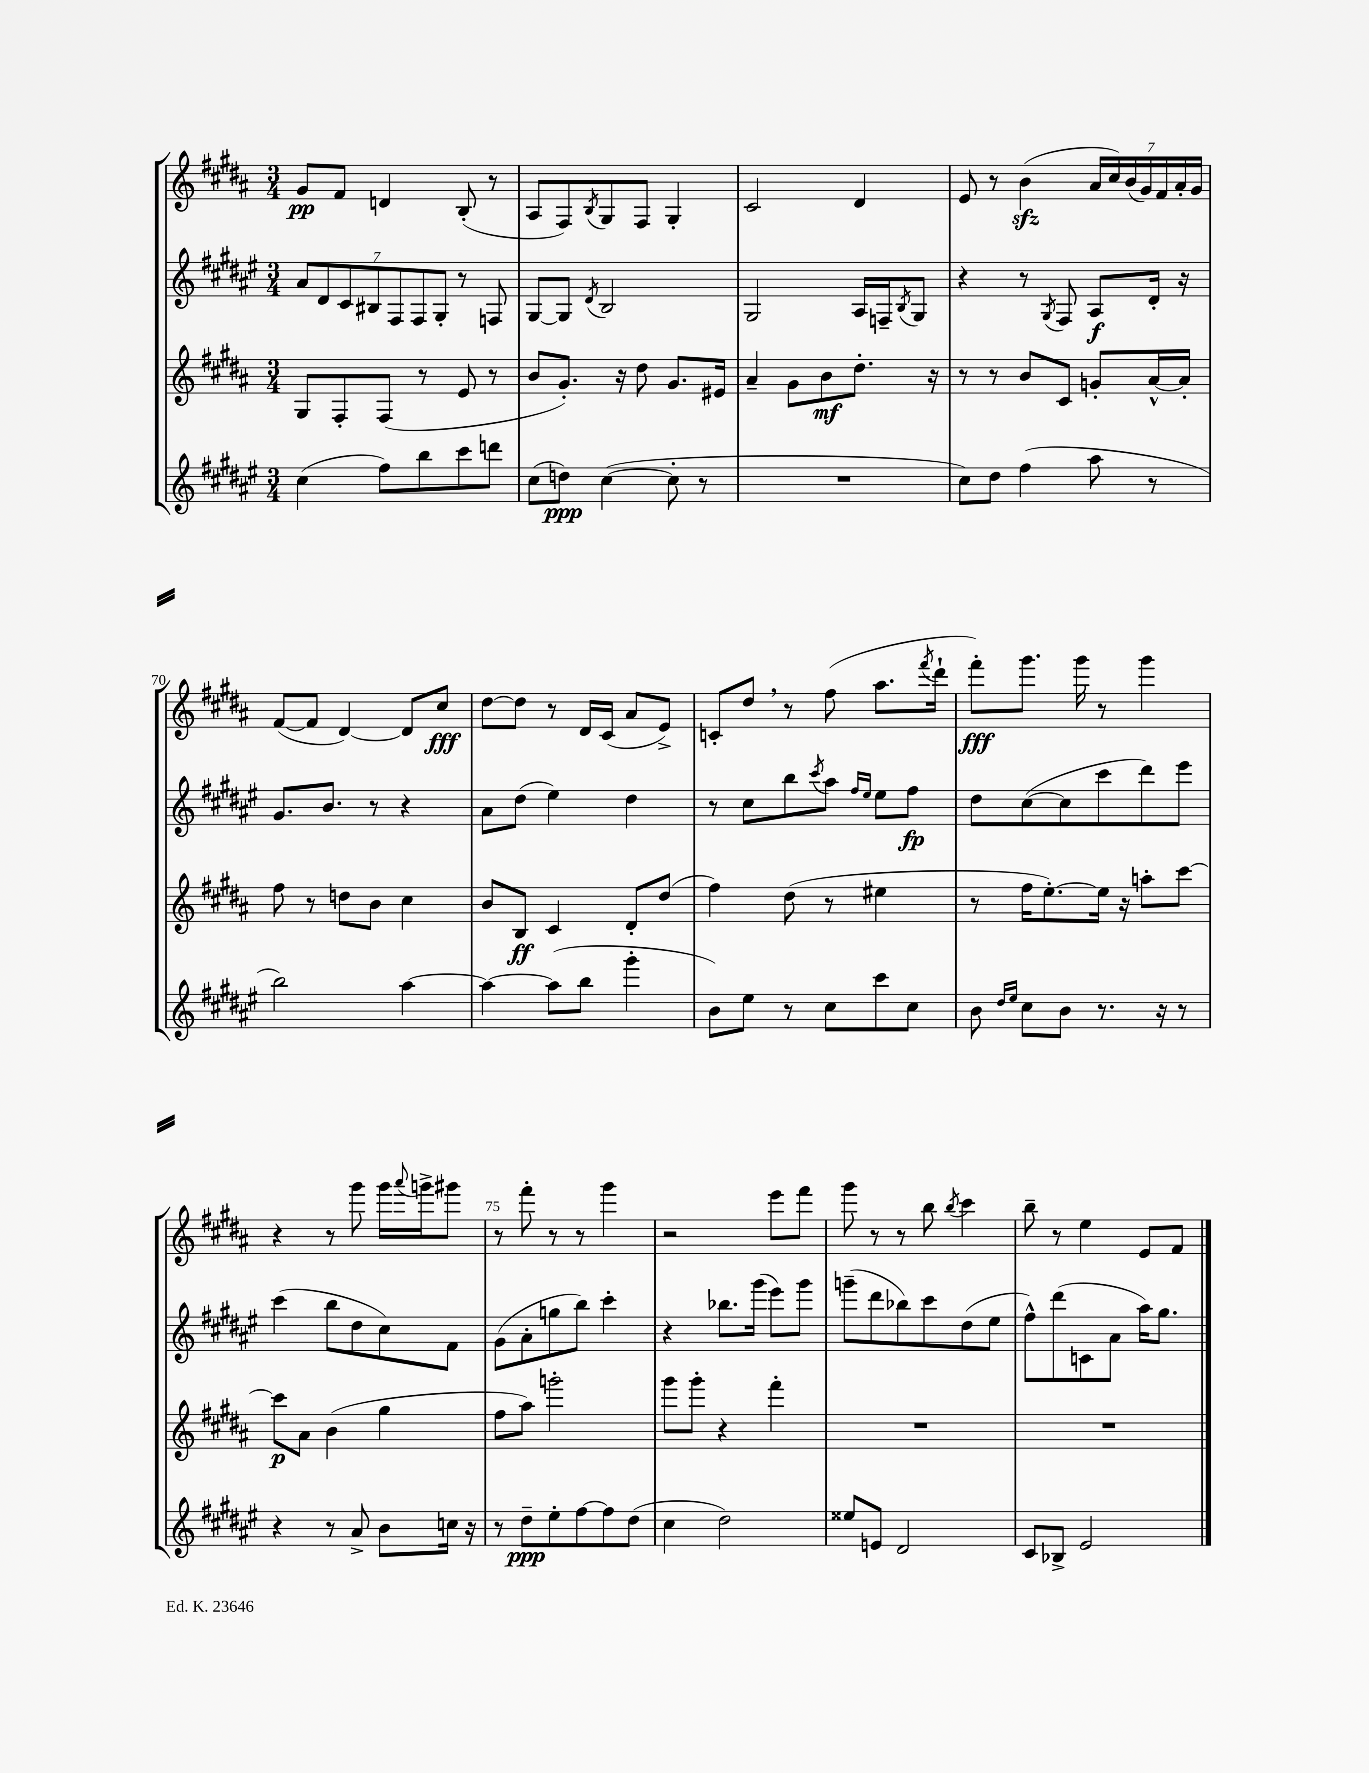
<<
\new StaffGroup <<
\new Staff = "s0" {
    \clef treble \key b \major \numericTimeSignature \time 3/4
    gis'8\pp fis'8 d'4 b8-.( r8 |
    ais8 fis8) \acciaccatura { b8 } gis8 fis8 gis4-. |
    cis'2 dis'4 |
    e'8 r8 b'4\sfz( \tuplet 7/4 { ais'16 cis''16) b'16( gis'16) fis'16 ais'16-. gis'16 } |
    fis'8~( fis'8 dis'4~) dis'8 cis''8\fff |
    dis''8~ dis''8 r8 dis'16 cis'16( ais'8 e'8->) |
    c'8-. dis''8 \breathe r8 fis''8( ais''8. \acciaccatura { fis'''8 } dis'''16-! |
    fis'''8-.\fff) gis'''8. gis'''16 r8 gis'''4 |
    r4 r8 gis'''8 gis'''16 \appoggiatura { ais'''8 } g'''16-> gis'''8 |
    r8 fis'''8-. r8 r8 gis'''4 |
    r2 e'''8 fis'''8 |
    gis'''8 r8 r8 b''8 \acciaccatura { b''8 } cis'''4 |
    b''8-- r8 e''4 e'8 fis'8 \bar "|." |
}
\new Staff = "s1" {
    \clef treble \key fis \major \numericTimeSignature \time 3/4
    \tuplet 7/4 { ais'8 dis'8 cis'8 bis8 fis8 fis8 gis8-. } r8 f8 |
    gis8~ gis8 \acciaccatura { dis'8 } b2 |
    gis2 ais16 f16-- \acciaccatura { b8 } gis8 |
    r4 r8 \acciaccatura { gis8 } fis8 ais8\f dis'16-. r16 |
    gis'8. b'8. r8 r4 |
    ais'8 dis''8( eis''4) dis''4 |
    r8 cis''8 b''8 \acciaccatura { cis'''8 } ais''8 \grace { fis''16 eis''16 } eis''8 fis''8\fp |
    dis''8 cis''8~( cis''8 cis'''8 dis'''8) eis'''8 |
    cis'''4( b''8 dis''8 cis''8) fis'8 |
    gis'8( ais'8-. g''8 b''8) cis'''4-. |
    r4 bes''8. gis'''16( eis'''8) gis'''8 |
    g'''8--( dis'''8 bes''8) cis'''8 dis''8( eis''8 |
    fis''8-^) dis'''8( c'8 ais'8 ais''16) gis''8. \bar "|." |
}
\new Staff = "s2" {
    \clef treble \key b \major \numericTimeSignature \time 3/4
    gis8 fis8-. fis8( r8 e'8 r8 |
    b'8 gis'8.-.) r16 dis''8 gis'8. eis'16 |
    ais'4-- gis'8 b'8\mf dis''8.-. r16 |
    r8 r8 b'8 cis'8 g'8-. ais'16~-^ ais'16-. |
    fis''8 r8 d''8 b'8 cis''4 |
    b'8 b8\ff cis'4 dis'8-. dis''8( |
    fis''4) dis''8( r8 eis''4 |
    r8 fis''16 e''8.~-.) e''16 r16 a''8-. cis'''8~ |
    cis'''8\p ais'8 b'4( gis''4 |
    fis''8 ais''8) g'''2-. |
    gis'''8 gis'''8-. r4 fis'''4-. |
    R2. |
    R2. \bar "|." |
}
\new Staff = "s3" {
    \clef treble \key fis \major \numericTimeSignature \time 3/4
    cis''4( fis''8) b''8 cis'''8 d'''8 |
    cis''8( d''8\ppp) cis''4~( cis''8-. r8 |
    R2. |
    cis''8) dis''8 fis''4( ais''8 r8 |
    b''2) ais''4~ |
    ais''4~ ais''8( b''8 gis'''4-. |
    b'8) eis''8 r8 cis''8 cis'''8 cis''8 |
    b'8 \grace { dis''16 eis''16 } cis''8 b'8 r8. r16 r8 |
    r4 r8 ais'8-> b'8 c''16 r16 |
    r8 dis''8--\ppp eis''8-. fis''8~ fis''8 dis''8( |
    cis''4 dis''2) |
    eisis''8 e'8 dis'2 |
    cis'8 bes8-> eis'2 \bar "|." |
}
>>
>>
\layout { \context { \Score currentBarNumber = #66 \override BarNumber.break-visibility = ##(#f #t #t) barNumberVisibility = #(every-nth-bar-number-visible 5) } }
